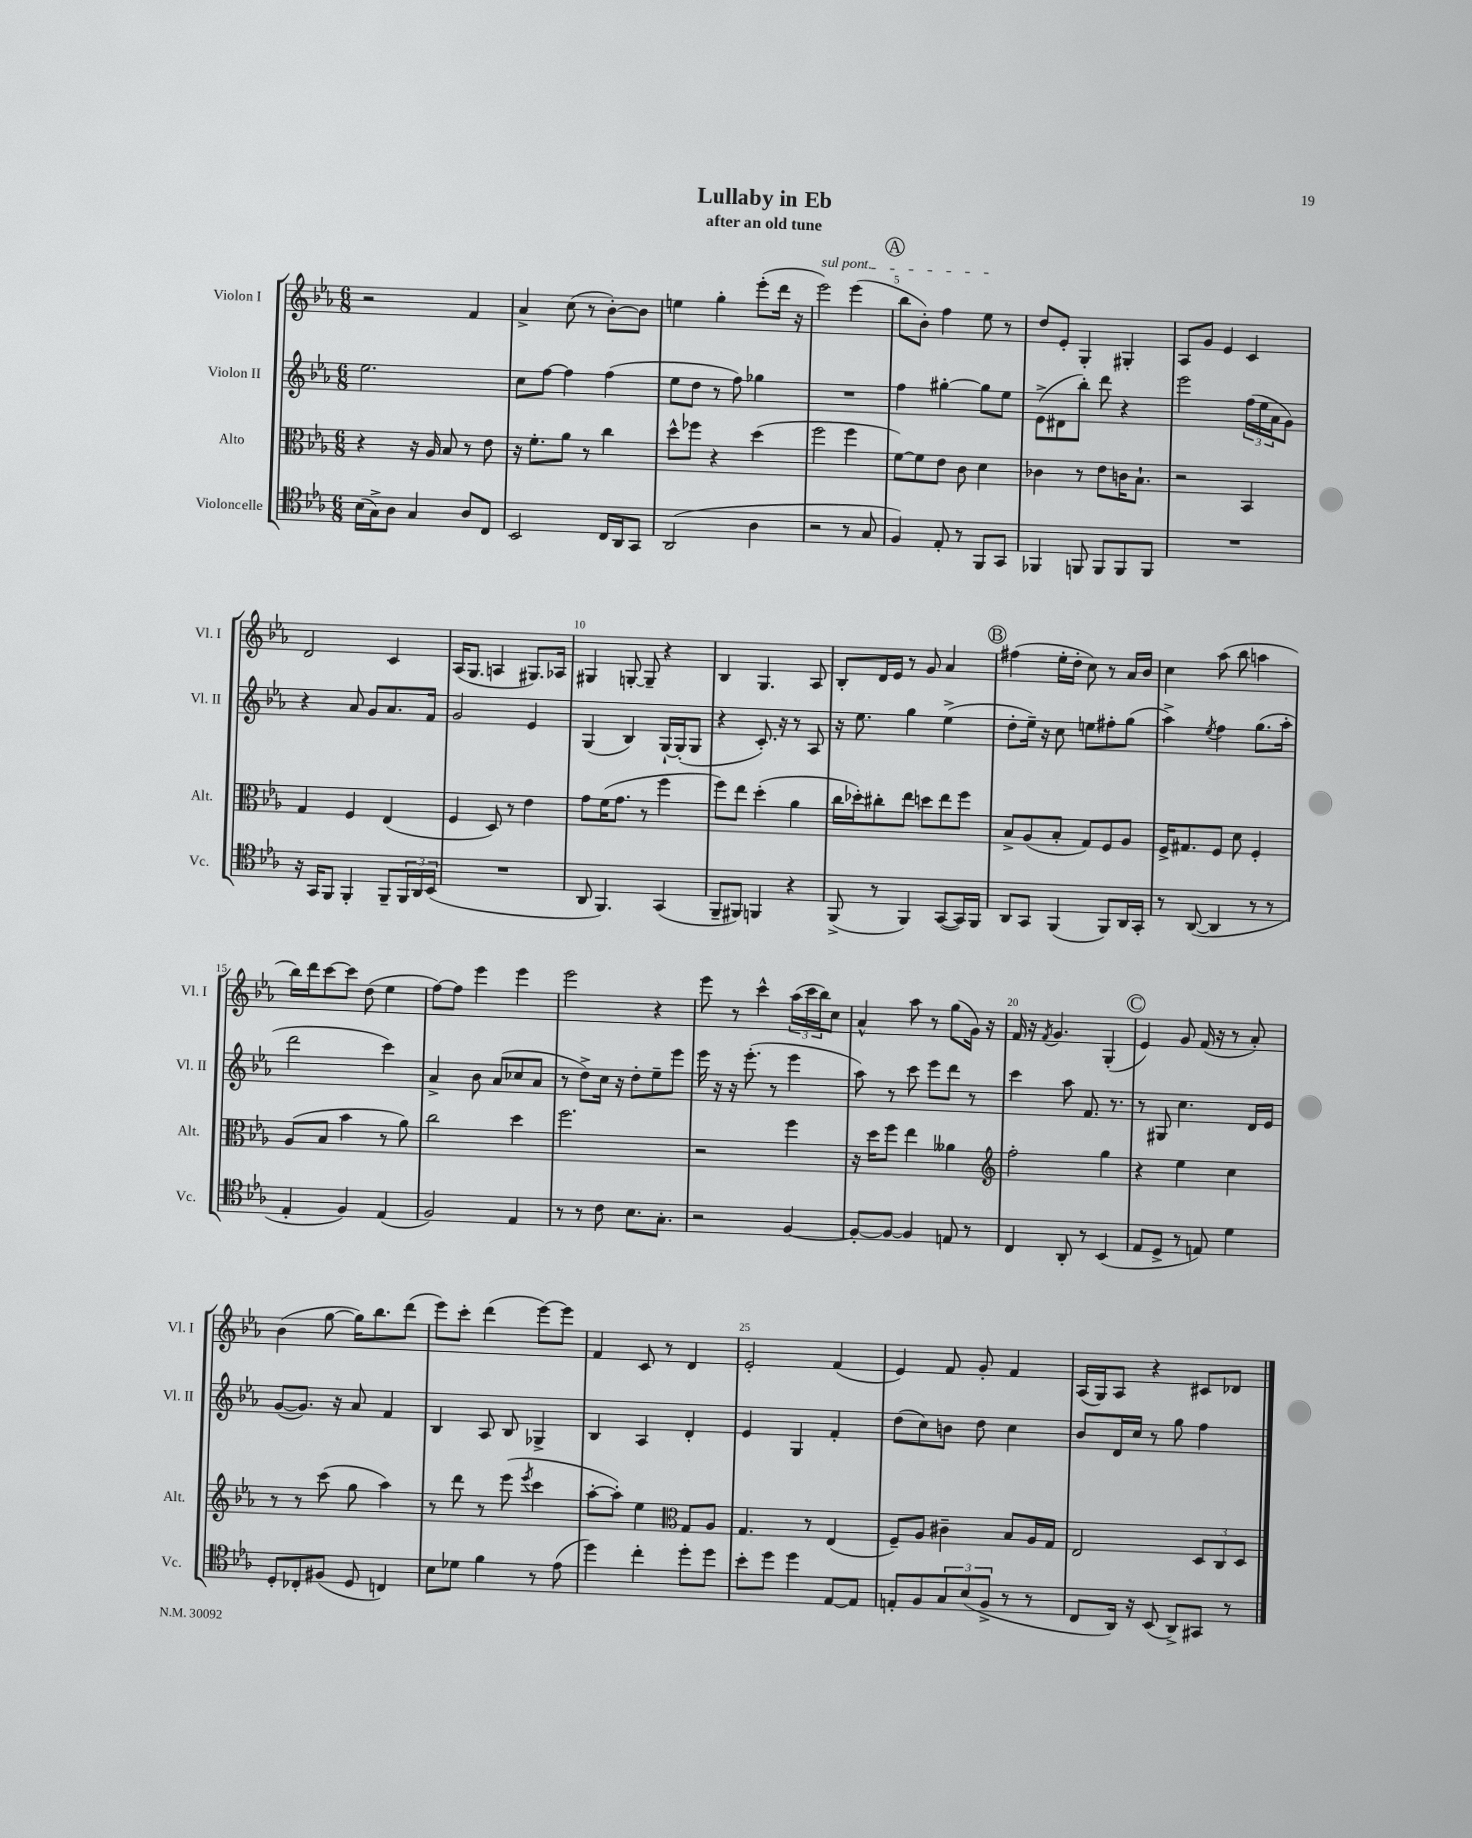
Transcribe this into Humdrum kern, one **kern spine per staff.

**kern	**kern	**kern	**kern
*part4	*part3	*part2	*part1
*staff4	*staff3	*staff2	*staff1
*I"Violoncelle	*I"Alto	*I"Violon II	*I"Violon I
*I'Vc.	*I'Alt.	*I'Vl. II	*I'Vl. I
*clefC4	*clefC3	*clefG2	*clefG2
*k[b-e-a-]	*k[b-e-a-]	*k[b-e-a-]	*k[b-e-a-]
*M6/8	*M6/8	*M6/8	*M6/8
=1	=1	=1	=1
(16B-\LL	4r	2.ee-\	2r
16G^\J)	.	.	.
8A-\J	.	.	.
4G/	16r	.	.
.	16A-/	.	.
.	8B-/	.	.
8A-/L	8r	.	4f/
8C/J	8e-\	.	.
=2	=2	=2	=2
2BB-/	16r	8cc\L	4a-^/
.	8.f'\L	.	.
.	.	[8ff\J	.
.	8a-\J	4ff\]	(8cc\
.	8r	.	8r
16C/LL	4cc\	(4ff\	[8b-'\L)
16AA-/J	.	.	.
8GG/J	.	.	8b-\J]
=3	=3	=3	=3
(2AA-/	8dd^^\L	8ee-\L	4een\
.	8ff-X\J	8dd\J	.
.	4r	8r	4gg'\
.	.	8ff\)	.
4A-\	(4dd\	4gg-X\	(8eee-'\L
.	.	.	16ddd\Jk
.	.	.	16r
=4	=4	=4	=4
!	!	!	!LO:TX:a:i:t=sul pont.
2r	2ff\	2.r	2eee-\)
8r	4ff\	.	(4eee-\
8G/	.	.	.
!!LO:REH:place=s1:t=A
=5	=5	=5	=5
4F/)	[8f\L)	4ff\	8bb-\L
.	8f\]	.	8b-'\J)
8E-'/	8e-\J	[4gg#X'\	4ff\
8r	8c\	.	.
8FF/L	4d\	8gg#\L]	8ee-\
8GG/J	.	8ee-\J	8r
=6	=6	=6	=6
4FF-X/	4c-X\	(8e-^\L	8dd/L
.	.	8d#X\	8e-'/J
8FFn/	8r	8bb-'\J)	4G'/
8FF/L	8e-\L	8ddd\	.
8FF/	16cn\K	4r	4G#X'/
.	8.B-`\J	.	.
8FF/J	.	.	.
=7	=7	=7	=7
2.r	2r	2eee-\	8A-/L
.	.	.	8g/J
.	.	.	4e-/
.	4BB-/	(24ff\LL	4c/
.	.	24ee-\	.
.	.	24a-\J	.
.	.	8g\J)	.
!!LO:LB:g=z
=8	=8	=8	=8
16r	4G/	4r	2d/
16GG/KL	.	.	.
8FF/J	.	.	.
4FF'/	4F/	8a-/	.
.	.	8g/L	.
8FF~/L	(4E-/	8.a-/	4c/
24FF/L	.	.	.
24AA-/	.	.	.
.	.	16f/Jk	.
(24BB-/JJ	.	.	.
=9	=9	=9	=9
2.r	4F/	2g/	(16A-/KL
.	.	.	8.G/J
.	8D/)	.	4An/
.	8r	.	.
.	4e-\	4e-/	8.G#X/L)
.	.	.	16A-X/Jk
=10	=10	=10	=10
8AA-/	8g\L	(4G/	4G#X/
4.FF/)	(16f\K	.	.
.	8.g\J	.	.
.	.	4B-/)	[8Gn'/
.	8r	.	8G~/]
(4GG/	4ff\	[16G`/LL	4r
.	.	(16G'/J]	.
.	.	8G/J	.
=11	=11	=11	=11
8FF~/L	8ff\L)	4r	4B-/
8FF#X/J)	8ee-\J	.	.
4FFn/	(4dd'\	8.c'/)	4.G/
.	.	16r	.
4r	4a-\	8r	.
.	.	8A-/	8A-/
=12	=12	=12	=12
(8FF^/	16cc\LL	16r	8B-'/L
.	16dd-X'\J)	8.ee-\	.
8r	8cc#X'\	.	16d/L
.	.	.	16e-/JJ
4FF/)	8ee-\J	4gg\	8r
.	8ddn\L	.	8g/
([8GG/L	8ee-\	(4ee-^\	4a-/
16GG/L])	8ff\J	.	.
16FF/JJ	.	.	.
!!LO:REH:place=s1:t=B
=13	=13	=13	=13
8AA-/L	8B-^/L	8dd'\L	(4ff#X\
8GG/J	(8A-/	16ee-~\Jk)	.
.	.	16r	.
(4FF/	8B-'/J	8cc\	16ee-'\LL
.	.	.	16dd'\JJ
.	8G/L)	8een\L	8cc\)
8FF/L)	8F/	8ff#X'\	8r
16AA-/L	8A-/J	(8gg\J	16a-/LL
16GG'/JJ	.	.	16b-/JJ
=14	=14	=14	=14
8r	16F^/KL	4aa-^\)	4cc\
.	8.G#X/	.	.
([8AA-/	.	.	.
.	.	8qee-/	.
4AA-/]	8F/J	4ff\	(8aa-\
.	8d\	.	8bb-\
8r	4F'/	(8.gg\L	4aan\
8r	.	.	.
.	.	16aa-'\Jk	.
!!LO:LB:g=z
=15	=15	=15	=15
4E-'/	(8A-/L	2ddd\	16bb-\LL)
.	.	.	16ddd\J
.	8B-/J	.	[8ccc\
4F/)	4b-\	.	8ccc\J]
.	.	.	(8dd\
(4E-/	8r	4ccc\)	4ee-\
.	8a-\)	.	.
=16	=16	=16	=16
2F/)	2cc\	4a-^/	[8ff\L)
.	.	.	8ff\J]
.	.	8b-\	4eee-\
.	.	(8a-/L	.
4E-/	4dd\	8cc-X/	4eee-\
.	.	8a-/J	.
=17	=17	=17	=17
8r	2.ff\	8r	2eee-\
8r	.	8dd^\L)	.
8c\	.	16cc\Jk	.
.	.	16r	.
8.B-\L	.	8dd'\L	.
.	.	8ee-~\	4r
8.G'\J	.	.	.
.	.	8eee-\J	.
=18	=18	=18	=18
2r	2r	16eee-\	8eee-\
.	.	16r	.
.	.	16r	8r
.	.	(8.eee-'\	.
.	.	.	4ccc^^\
.	.	8r	.
[4F/	4ff\	4eee-\	(24aa-\LL
.	.	.	24ccc\
.	.	.	24bb-\J)
.	.	.	8cc\J
=19	=19	=19	=19
8F'/L_	16r	8aa-\)	4a-^^/
.	16dd\KL	.	.
8F/J_	8ff\J	8r	.
4F/]	4ee-\	8ccc\	8aa-\
.	.	8eee-\L	8r
8En/	4a--X\	8ddd\J	(8gg\L
8r	.	8r	16g\Jk)
.	.	.	16r
=20	=20	=20	=20
*	*clefG2	*	*
4C/	2ff'\	4ccc\	16f/
.	.	.	16r
.	.	.	8qf/
.	.	.	4.g/
8AA-'/	.	8aa-\	.
8r	.	8.f/	.
(4BB-/	4gg\	.	(4G'/
.	.	8.r	.
!!LO:REH:place=s1:t=C
=21	=21	=21	=21
8E-/L	4r	8r	4e-/)
8D^/J	.	8G#X/	.
8r	4ee-\	4.cc\	8g/
8En/)	.	.	(16f/
.	.	.	16r
4d\	4cc\	.	8r
.	.	16d/LL	8a-'/)
.	.	16e-/JJ	.
!!LO:LB:g=z
=22	=22	=22	=22
8D'/L	8r	([8g/L	(4b-\
8C-X'/	8r	8.g/J])	.
(8F#X/J	(8ccc\	.	[8gg\
.	.	16r	.
8D/	8gg\	8a-/	16gg\KL])
.	.	.	8.bb-\
4Cn/)	4aa-\)	4f/	.
.	.	.	(8ddd\J
=23	=23	=23	=23
8B-\L	8r	4B-/	8eee-\L)
8d-X\J	8ddd\	.	8ccc'\J
4f\	8r	8A-/	(4ddd\
.	(8eee-\	8B-/	.
.	8qeee-/	.	.
8r	4ccc\	4G-X^/	[8eee-\L)
(8e-\	.	.	8eee-\J]
=24	=24	=24	=24
4dd\)	[8aa-'\L	4B-/	4f/
.	8aa-'\J])	.	.
4cc'\	4ee-\	4A-/	8c/
.	.	.	8r
*	*clefC3	*	*
8dd'\L	8G/L	4d'/	4d/
8dd\J	8A-/J	.	.
=25	=25	=25	=25
8b-'\L	4.G/	4e-/	2e-'/
8dd\J	.	.	.
4dd\	.	4G/	.
.	8r	.	.
[8E-/L	(4E-/	4f'/	(4f/
8E-/J]	.	.	.
=26	=26	=26	=26
8En'/L	8F~/L)	(8dd\L	4e-/)
8F/	8A-/J	8cc\)	.
12G/	4c#X~\	8bn\J	8f/
(12B-/	.	.	.
.	.	8dd\	8g'/
12F^/J	.	.	.
8r	8B-/L	4cc\	4f/
8r	16A-/L	.	.
.	16G/JJ	.	.
=27	=27	=27	=27
8C/L	2E-/	8b-/L	(16A-/LL
.	.	.	16G/J)
16AA-/Jk)	.	16d/L	8A-/J
16r	.	16cc/JJ	.
(8BB-/	.	8r	4r
8AA-^/L)	.	8gg\	.
8GG#X/J	12D/L	4ff\	8c#X/L
.	12C/	.	.
8r	.	.	8d-X/J
.	12D/J	.	.
==	==	==	==
*-	*-	*-	*-
